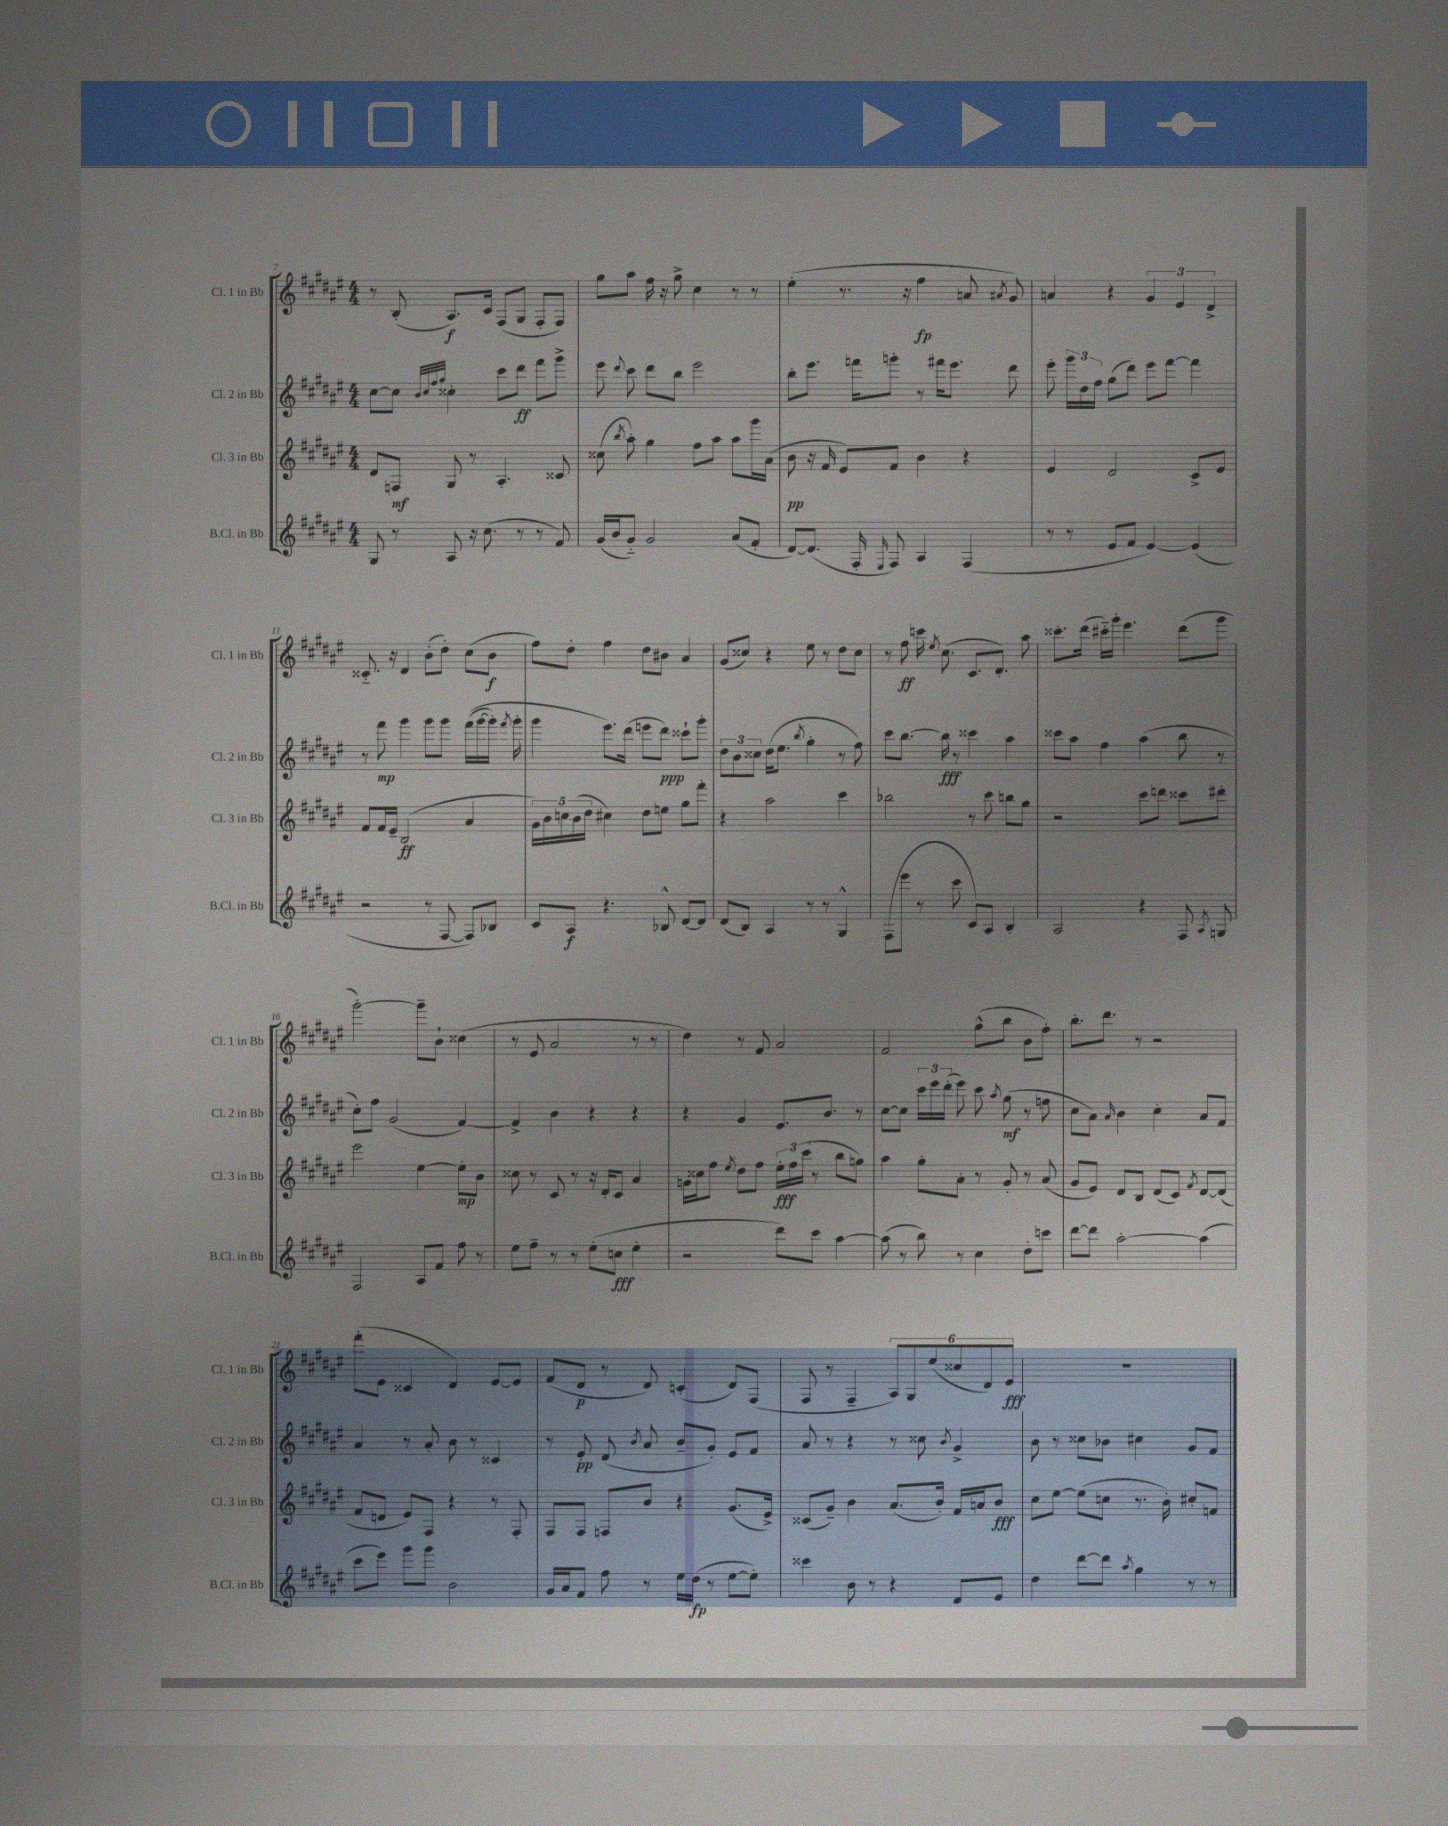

**kern	**dynam	**kern	**dynam	**kern	**dynam	**kern	**dynam
*part4	*part4	*part3	*part3	*part2	*part2	*part1	*part1
*staff4	*staff4	*staff3	*staff3	*staff2	*staff2	*staff1	*staff1
*I"B.Cl. in Bb	*	*I"Cl. 3 in Bb	*	*I"Cl. 2 in Bb	*	*I"Cl. 1 in Bb	*
*I'B.Cl. in Bb	*	*I'Cl. 3 in Bb	*	*I'Cl. 2 in Bb	*	*I'Cl. 1 in Bb	*
*clefG2	*	*clefG2	*	*clefG2	*	*clefG2	*
*k[f#c#g#d#a#e#]	*	*k[f#c#g#d#a#e#]	*	*k[f#c#g#d#a#e#]	*	*k[f#c#g#d#a#e#]	*
*M4/4	*	*M4/4	*	*M4/4	*	*M4/4	*
=7	=7	=7	=7	=7	=7	=7	=7
8G#/	.	8d#/L	.	[8cc#\L	.	8r	.
8r	.	8Fn/J	mf	8cc#\J]	.	(8B'/	.
.	.	.	.	32qqb/LLL	.	.	.
.	.	.	.	32qqcc#/	.	.	.
.	.	.	.	32qqff#/	.	.	.
.	.	.	.	32qqgg#/JJJ	.	.	.
8A#/	.	8G#/	.	4cc##X'\	.	8.A#/L)	f
16r	.	8r	.	.	.	.	.
(8.cc#\	.	.	.	.	.	16c#/Jk	.
.	.	4.A#'/	.	8ccc#\L	.	(8F#/L	.
8r	.	.	.	8ddd#\J	ff	8G#/J	.
8r	.	.	.	8fff#\L	.	8F#'/L	.
8f#/)	.	8c##X/	.	8ggg#^\J	.	8F#/J)	.
=8	=8	=8	=8	=8	=8	=8	=8
(16g#/LL	.	(8cc##X\	.	8eee#\	.	8gg#\L	.
16b/J	.	.	.	.	.	.	.
.	.	8qbb/	.	8qqddd#/	.	.	.
8g#/J)	.	8aa#'\)	.	8ccc#\	.	8aa#\J	.
2g#/	.	4gg#\	.	8ddd#\L	.	16ff#\	.
.	.	.	.	.	.	16r	.
.	.	.	.	8bb\J	.	8gg#^\	.
.	.	8ff#\L	.	2eee#\	.	4cc#\	.
.	.	8aa#\J	.	.	.	.	.
(8a#/L	.	8aa#\L	.	.	.	8r	.
8f#'/J	.	16ggg#\L	.	.	.	8r	.
.	.	(16a#\JJ	.	.	.	.	.
=9	=9	=9	=9	=9	=9	=9	=9
[8d#/L)	.	8b\	pp	8bb'\L	.	(4ee#'\	.
(8.d#/J]	.	16r	.	8.eee#\J	.	.	.
.	.	16f#/	.	.	.	.	.
.	.	8e#/L)	.	.	.	8.r	.
16F#'/	.	.	.	16fffn\KL	.	.	.
16qqE#/	.	.	.	.	.	.	.
8F#/)	.	8f#/J	.	8gggn'\J	.	.	.
.	.	.	.	.	.	16r	.
4A#/	.	4b\	.	8r	.	4ff#\	fp
.	.	.	.	16fff#X\KL	.	.	.
.	.	.	.	8.eee#\J	.	.	.
(4F#/	.	4r	.	.	.	8an/	.
.	.	.	.	.	.	8qa#X/	.
.	.	.	.	8ddd#\	.	8g#/)	.
=10	=10	=10	=10	=10	=10	=10	=10
8r	.	4e#/	.	8eee#'\	.	4an/	.
8r	.	.	.	24ggg#\LL	.	.	.
.	.	.	.	24dd#\	.	.	.
.	.	.	.	24ff#\JJ	.	.	.
8e#/L	.	2d#/	.	(8gg#\L	.	4r	.
8f#/J	.	.	.	8ddd#\J)	.	.	.
[4e#/)	.	.	.	8eee#\L	.	6g#/	.
.	.	.	.	[8fff#\J	.	.	.
.	.	.	.	.	.	6e#/	.
(4e#/]	.	8c#^/L	.	4fff#\]	.	.	.
.	.	.	.	.	.	6d#^/	.
.	.	8e#/J	.	.	.	.	.
!!LO:LB:g=z
=11	=11	=11	=11	=11	=11	=11	=11
2r	.	8f#/L	.	8r	.	8.c##X/	.
.	.	16f#/L	.	8fff#\	mp	.	.
.	.	16e#~/JJ	.	.	.	16r	.
.	.	(2B/	ff	4ggg#\	.	4d#/	.
8r	.	.	.	8ggg#\L	.	(8b'\L	.
[8F#/	.	.	.	8ggg#\J	.	8dd#'\J)	.
8F#/L])	.	4a#/	.	((16fff#\LL	.	(8cc#\L	.
.	.	.	.	[16ggg#\	.	.	.
8B-X/J	.	.	.	16ggg#'\JJ])	.	8b\J	f
.	.	.	.	8qfff#/	.	.	.
.	.	.	.	16ggg#'\	.	.	.
=12	=12	=12	=12	=12	=12	=12	=12
8c#/L	.	20g#\LL)	.	4ggg#\	.	8ff#\L)	.
.	.	20b\	.	.	.	.	.
.	.	20ccn\	.	.	.	.	.
8A#/J	f	.	.	.	.	8dd#'\J	.
.	.	(20b\	.	.	.	.	.
.	.	20dd#\JJ	.	.	.	.	.
4.r	.	4cc#X\)	.	8.eee#\L)	.	4ff#\	.
.	.	.	.	(16ddd#\Jk	.	.	.
.	.	8dd#\L	.	8eeen\L	.	8dd#\L	.
8B-X^^/	.	8een\J	.	8ddd#\J)	ppp	8b#X\J	.
[8d#/L	.	8gg#\L	.	8ccc##X`\L	.	4a#/	.
8d#/J]	.	8fff#'\J	.	8ggg#'\J	.	.	.
=13	=13	=13	=13	=13	=13	=13	=13
(8d#/L	.	4r	.	12dd#\L	.	(8g#/L	.
.	.	.	.	12b\	.	.	.
8B/J)	.	.	.	.	.	8cc##X/J)	.
.	.	.	.	12cc##X\J	.	.	.
4A#/	.	2aa#\	.	(16dd#\KL	.	4r	.
.	.	.	.	8.ee#\J	.	.	.
.	.	.	.	8qbb/	.	.	.
8r	.	.	.	4gg#'\	.	8ee#\	.
8r	.	.	.	.	.	8r	.
4G#^^/	.	4ccc#\	.	8r	.	8dd#\L	.
.	.	.	.	8ff#\)	.	8cc##\J	.
=14	=14	=14	=14	=14	=14	=14	=14
(8F#\L	.	2bb-X\	.	8ccc#\L	.	8r	.
8eee#\J	.	.	.	[8.bb\J	.	8ff#\	ff
8r	.	.	.	.	.	16cccn\	.
.	.	.	.	.	.	8qee#/	.
.	.	.	.	16bb\]	fff	(8.cc#\	.
8ccc#\	.	.	.	8r	.	.	.
8c#/L)	.	8r	.	4ccc##X\	.	8.c#/L	.
8A#/J	.	8ccc#\	.	.	.	.	.
.	.	.	.	.	.	8.d#'/J)	.
4B'/	.	8bbn\L	.	4aa#\	.	.	.
.	.	8gg#\J	.	.	.	8aa#\	.
=15	=15	=15	=15	=15	=15	=15	=15
2A#/	.	2r	.	8ccc##X\L	.	8.ccc##X'\L	.
.	.	.	.	8aa#\J	.	.	.
.	.	.	.	.	.	(16ddd#\Jk	.
.	.	.	.	4ff#\	.	16ccc#X\LL)	.
.	.	.	.	.	.	16ggg#'\JJ	.
.	.	.	.	.	.	4.eee#\	.
4r	.	8ccc#\L	.	(4aa#\	.	.	.
.	.	8dddn\J	.	.	.	.	.
8F#/	.	8ccc##X\L	.	8bb\	.	(8ddd#\L	.
8qA#/	.	.	.	.	.	.	.
8Gn/	.	8ddd#X'\J	.	8r	.	8ggg#\J	.
!!LO:LB:g=z
=16	=16	=16	=16	=16	=16	=16	=16
2F#/	.	2eee#\	.	8cc#'\L)	.	[2ggg#'\)	.
.	.	.	.	8ff#\J	.	.	.
.	.	.	.	(2g#/	.	.	.
8A#/L	.	[4ee#\	.	.	.	8ggg#~\L]	.
8f#/J	.	.	.	.	.	8b`\J	.
8ff#\	.	8ee#'\L]	mp	[4f#/)	.	(4cc##X\	.
8r	.	8b\J	.	.	.	.	.
=17	=17	=17	=17	=17	=17	=17	=17
8ee#\L	.	8cc##X\	.	4f#^/]	.	8r	.
8ff#~\J	.	8r	.	.	.	8e#/	.
8r	.	8c#/	.	4b\	.	2a#/	.
8r	.	8r	.	.	.	.	.
(8ee#'\L	.	16r	.	4r	.	.	.
.	.	16d#'/KL	.	.	.	.	.
8ccn\J	fff	8c#/J	.	.	.	.	.
4ee#'\	.	4a#/	.	4r	.	8r	.
.	.	.	.	.	.	8r	.
=18	=18	=18	=18	=18	=18	=18	=18
2r	.	16gn\LL	.	4r	.	4dd#\)	.
.	.	16cc##X\J	.	.	.	.	.
.	.	8ff#\J	.	.	.	.	.
.	.	8qee#/	.	.	.	.	.
.	.	8dd#\L	.	4g#/	.	8r	.
.	.	8ff#\J	.	.	.	8f#/	.
8ddd#\L)	.	24ee#'\LL	fff	8.e#/L	.	2a#/	.
.	.	24ff#\	.	.	.	.	.
.	.	(24ccc#\JJ	.	.	.	.	.
8ccc#\J	.	8r	.	.	.	.	.
.	.	.	.	8.b/J	.	.	.
[4aa#\	.	8bb\L	.	.	.	.	.
.	.	8ggn\J)	.	8r	.	.	.
=19	=19	=19	=19	=19	=19	=19	=19
(8aa#\]	.	4aa#\	.	[8cc#\L	.	2f#/	.
8r	.	.	.	8cc#\J]	.	.	.
8bb\)	.	8gg#'\L	.	24ccc#\LL	.	.	.
.	.	.	.	24eee#\	.	.	.
.	.	.	.	(24ddd#'\JJ	.	.	.
8r	.	8a#'\J	.	8eee#\)	.	.	.
4cc#\	.	8r	.	8ccc#\	.	(8gg#^^\L	.
.	.	.	.	8qaa#/	.	.	.
.	.	8g#'/	.	(8gg#\	mf	8bb\J	.
8dd#'\L	.	8r	.	8r	.	8b\L	.
8cccn\J	.	(8a#/	.	8ffn\	.	8ff#'\J)	.
=20	=20	=20	=20	=20	=20	=20	=20
[8ddd#\L	.	8g#/L	.	8cc#\L	.	8.bb'\L	.
8ddd#\J]	.	8e#/J)	.	8a#\J)	.	.	.
.	.	.	.	.	.	8.ddd#\J	.
.	.	.	.	16qqa#/	.	.	.
[2aa#'\	.	8d#/L	.	4b\	.	.	.
.	.	8B/J	.	.	.	8r	.
.	.	(8d#/L	.	4cc#'\	.	2r	.
.	.	8c#/J)	.	.	.	.	.
.	.	8qf#/	.	.	.	.	.
(4aa#\]	.	[8d#/L	.	8a#/L	.	.	.
.	.	(8d#/J]	.	8f#/J	.	.	.
!!LO:LB:g=z
=21	=21	=21	=21	=21	=21	=21	=21
8ccc#\L	.	8f#/L	.	4a#/	.	(8fff#'\L	.
8eee#\J)	.	8dn/J	.	.	.	8e#\J	.
8ggg#\L	.	8e#/L)	.	8r	.	4c##X/	.
8ggg#\J	.	8F#/J	.	8a#'/	.	.	.
2b\	.	4r	.	8b\	.	4d#/)	.
.	.	.	.	8r	.	.	.
.	.	8r	.	4c##X/	.	[8e#/L	.
.	.	8F#'/	.	.	.	8e#/J]	.
=22	=22	=22	=22	=22	=22	=22	=22
16g#/LL	.	8F#/L	.	8r	.	(8f#/L	.
16a#/J	.	.	.	.	.	.	.
8f#/J	.	8F#/J	.	8e#'/	pp	8d#/J	p
8ff#\	.	8Fn/L	.	(8d#/	.	8r	.
.	.	.	.	8qb/	.	.	.
8r	.	8b/J	.	8a#/	.	8d#/)	.
16ee#\LL	.	4r	.	8b~/L	.	(4cn'/	.
(16dd#\JJ	fp	.	.	.	.	.	.
8r	.	.	.	8g#'/J)	.	.	.
[8ee#\L	.	(8.g#/L	.	8e#/L	.	8d#/L)	.
8ee#'\J])	.	.	.	8f#/J	.	(8F#/J	.
.	.	16e#^/Jk)	.	.	.	.	.
=23	=23	=23	=23	=23	=23	=23	=23
4ccc##X\	.	(8c##X/L	.	8a#/	.	8F#/	.
.	.	8g#~/J)	.	8r	.	8r	.
8b\	.	4b\	.	4r	.	4F#~/	.
8r	.	.	.	.	.	.	.
4r	.	(8.a#/L	.	8r	.	12A#/L)	.
.	.	.	.	.	.	12G#/	.
.	.	.	.	8cc##X\	.	.	.
.	.	.	.	.	.	(12ee#/	.
.	.	16b'/Jk)	.	.	.	.	.
.	.	.	.	8qb/	.	.	.
8d#/L	.	16f#/LL	.	4g#^/	.	12cc##X/	.
.	.	16an/J	.	.	.	.	.
.	.	.	.	.	.	12d#/)	.
8e#/J	.	8b/J	fff	.	.	.	.
.	.	.	.	.	.	12e#/J	fff
=24	=24	=24	=24	=24	=24	=24	=24
4dd#\	.	8cc#\L	.	8b\	.	1r	.
.	.	[8ee#\J	.	8r	.	.	.
[8ddd#\L	.	(8ee#\L]	.	8cc##X\L	.	.	.
8ddd#\J]	.	8ccn\J	.	8b-X\J	.	.	.
8qaa#/	.	.	.	.	.	.	.
4gg#\	.	8.r	.	4cc#X\	.	.	.
.	.	16b'\)	.	.	.	.	.
8r	.	8cc#X'/L	.	8g#/L	.	.	.
8r	.	8fn/J	.	8f#/J	.	.	.
==	==	==	==	==	==	==	==
*-	*-	*-	*-	*-	*-	*-	*-
